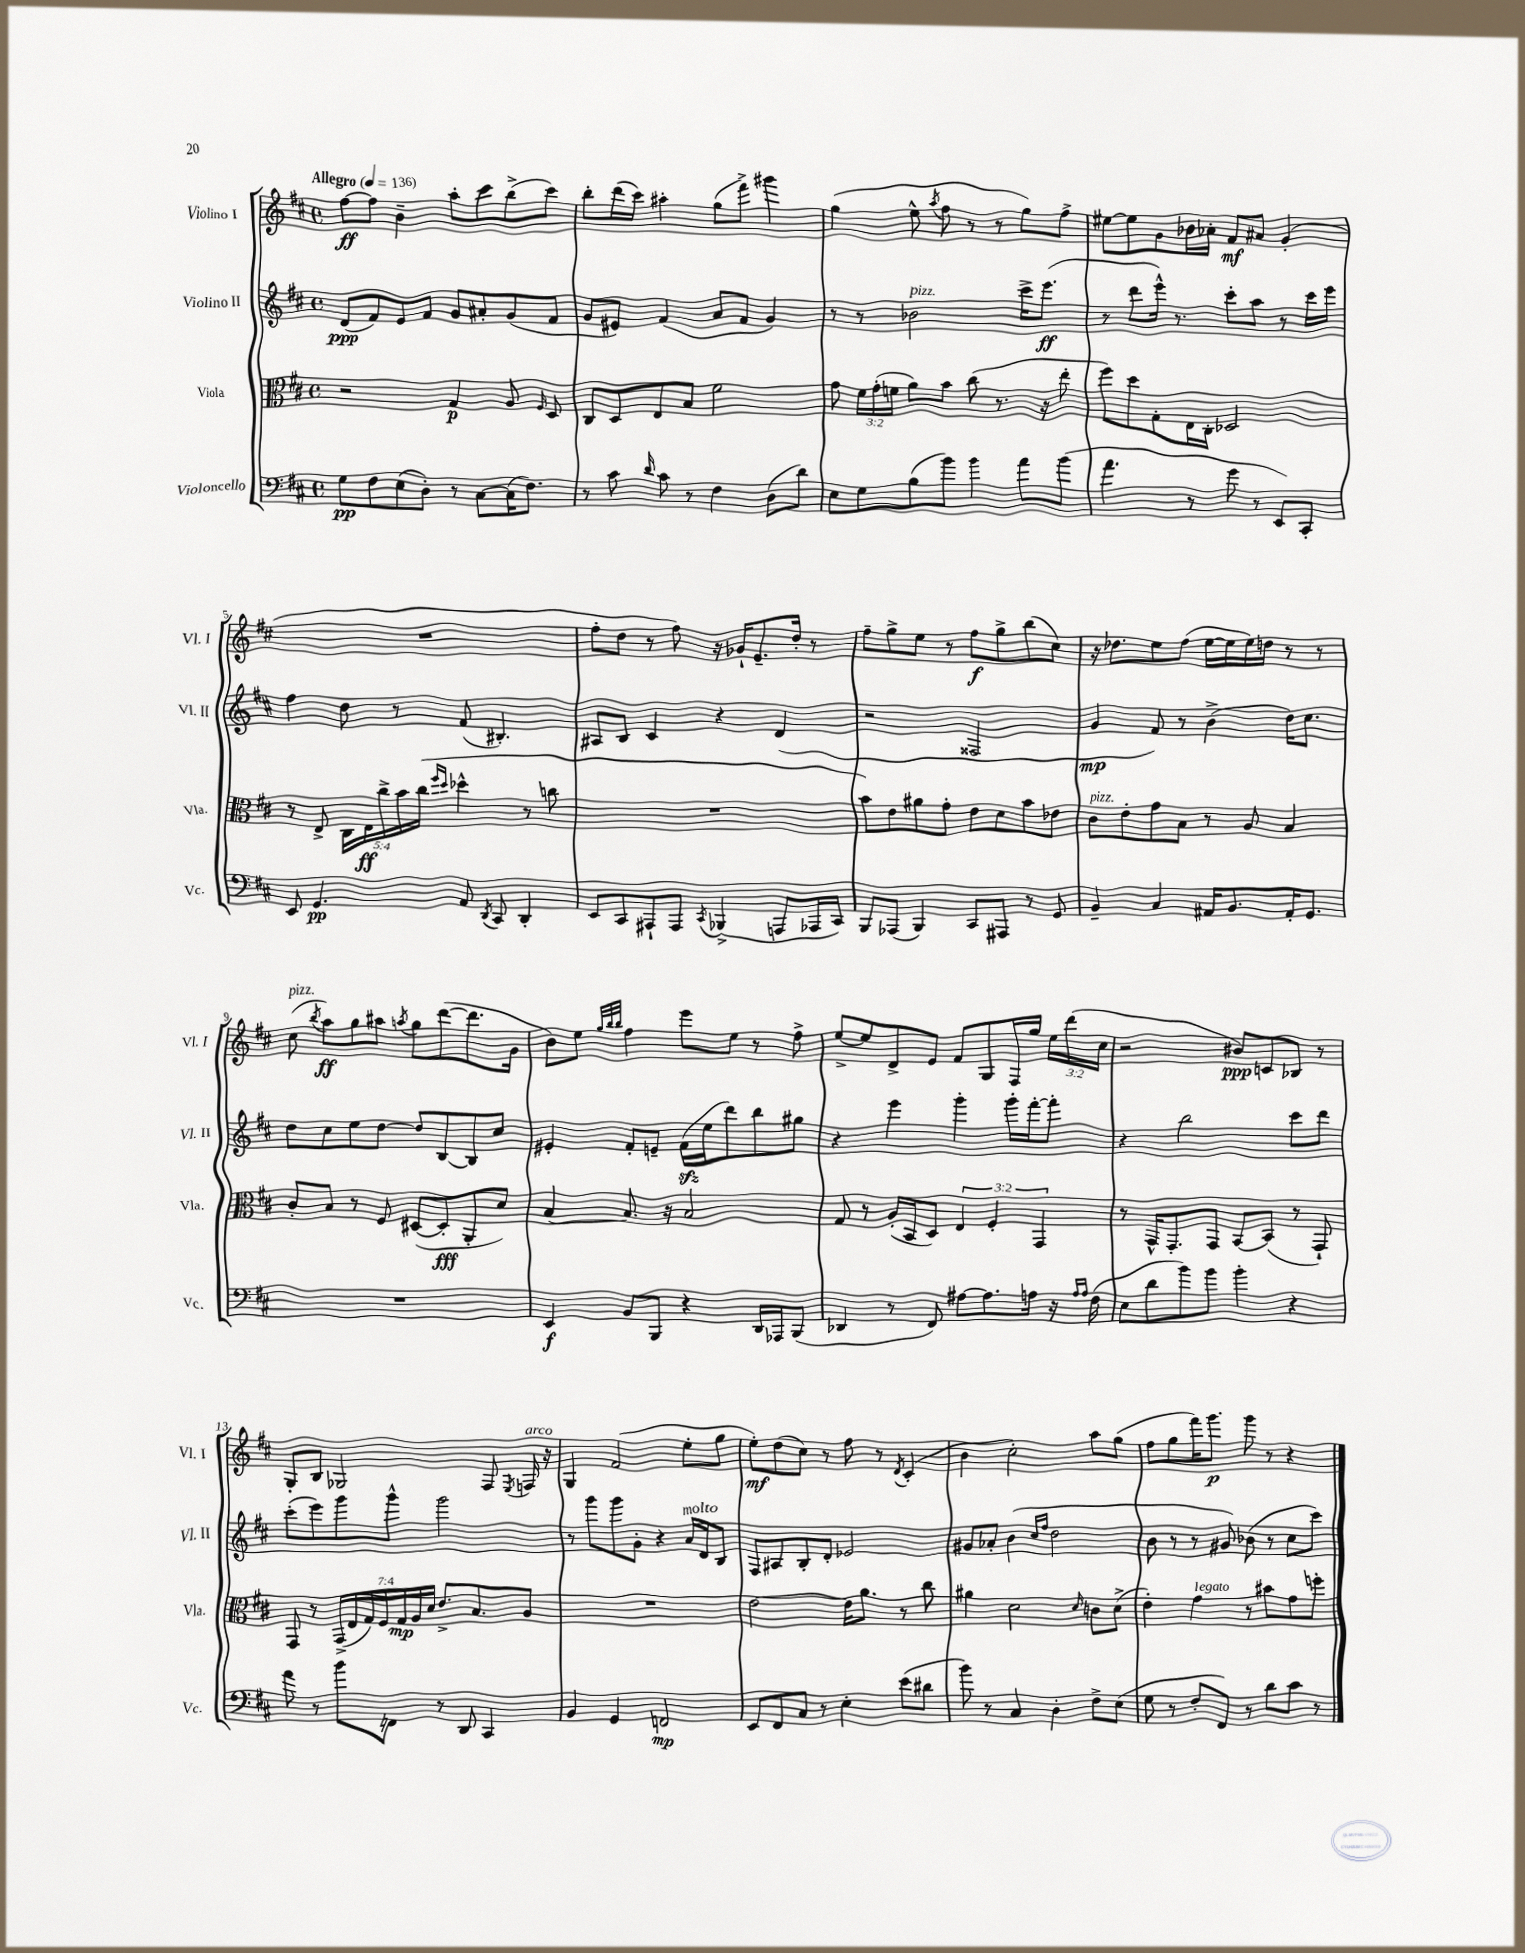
<<
\new StaffGroup <<
\new Staff = "s0" \with { instrumentName = "Violino I" shortInstrumentName = "Vl. I" } {
    \clef treble \key d \major \defaultTimeSignature \time 4/4 \override Staff.TupletNumber.text = #tuplet-number::calc-fraction-text \tempo "Allegro" 4 = 136
    \autoBeamOff fis''8[~\ff fis''8] b'4-- a''8[-. cis'''8 b''8->( cis'''8]) |
    b''8[-. d'''16( cis'''16]) ais''4-. g''8[( fis'''8]->) gis'''4 |
    g''4( e''8-^ \acciaccatura { a''8 } fis''8 r8 r8 g''8[) fis''8]-> |
    eis''8[~ eis''8 g'8 bes'16 aes'16]-. fis'8[\mf ais'8] g'4-.( |
    R1 |
    fis''8[-. d''8] r8 fis''8) r16 ges'16[-! e'8.-- d''16]-. r8 |
    fis''8[-- g''8-> e''8] r8 fis''8[\f g''8-> b''8( cis''8]) |
    r16 des''8.[ e''8 fis''8]( e''16[~ e''16 e''16) d''16] r8 r8 |
    cis''8^\markup { \italic "pizz." }( \acciaccatura { b''8 } a''8[\ff) g''8 ais''8] \acciaccatura { a''8 } g''8[ d'''8~( d'''8. g'16] |
    b'8[) e''8] \grace { g''32[ b''32 b''32] } fis''4 e'''8[ e''8] r8 fis''8-> |
    e''8[~-> e''8 d'8-> e'8] fis'8[ g8 fis16 g''16] \tuplet 3/2 { e''16[ d'''16( cis''16] } |
    r2 bis'8[\ppp) c'8 bes8] r8 |
    g8[-. b8] ges2 fis8 \acciaccatura { e8 } f16^\markup { \italic "arco" } r16 |
    g4 fis'2( e''8[-. g''8] |
    e''8[-.\mf) d''8( cis''8]) r8 fis''8 r8 \acciaccatura { d'8 } cis'4-.( |
    b'4 cis''2-.) a''8[ g''8]( |
    fis''8[ g''8 fis'''16) g'''8.]\p g'''8 r8 r4 \bar "|." |
}
\new Staff = "s1" \with { instrumentName = "Violino II" shortInstrumentName = "Vl. II" } {
    \clef treble \key d \major \defaultTimeSignature \time 4/4
    \autoBeamOff d'8[\ppp( fis'8) e'8 fis'8] g'8[ ais'8-. g'8( fis'8] |
    g'8[ eis'8]) fis'4( a'8[ fis'8] g'4) |
    r8 r8 bes'2^\markup { \italic "pizz." } cis'''16[-> e'''8.]\ff( |
    r8 d'''8[ e'''16]-^) r8. cis'''8[-. a''8] r8 cis'''16[ e'''16] |
    fis''4 d''8 r8 fis'8( bis4.-.) |
    ais8[ b8] cis'4 r4 d'4( |
    r2 fisis2 |
    g'4\mp fis'8) r8 b'4->( d''16[) cis''8.] |
    d''8[ cis''8 e''8 d''8]~ d''8[ b8~ b8 cis''8] |
    eis'4-. fis'8[-. e'8]-- fis'16[\sfz( e''16 d'''8) b''8 gis''8] |
    r4 e'''4 g'''4-. g'''16[-. fis'''16~-. fis'''8]-. |
    r4 b''2 cis'''8[ d'''8] |
    cis'''8[-.( e'''8) g'''8 g'''8]-^ g'''2 |
    r8 g'''8[ g'''8 g'8]-. r4 a'16[^\markup { \italic "molto" } d'16 b8] |
    fis8[ ais8 b8-. d'8]-. ees'2 |
    gis'8[ aes'8]-. b'4( \grace { cis''16[ fis''16] } d''2 |
    b'8 r8 r8 gis'8) bes'8( r8 cis''8[ cis'''8]) \bar "|." |
}
\new Staff = "s2" \with { instrumentName = "Viola" shortInstrumentName = "Vla." } {
    \clef alto \key d \major \defaultTimeSignature \time 4/4 \override Staff.TupletNumber.text = #tuplet-number::calc-fraction-text
    \autoBeamOff r2 g4\p a8 \grace { fis16 } d8 |
    cis8[ d8 e8 b8] fis'2 |
    g'8 \tuplet 3/2 { fis'16[ g'16-.( f'16] } a'8[) b'8] cis''8( r8. r16 e''8-. |
    fis''8[) d''8 g8-. e16 cis16]-. des2 |
    r8 e8-> \tuplet 5/4 { cis16[ e16\ff cis''16-> b'16 cis''16]( } \grace { fis''16[ d''16] } des''4-^ r8 c''8 |
    R1 |
    b'8[) e'8 ais'8 g'8]-. e'8[ d'8 b'8 ees'8] |
    cis'8[^\markup { \italic "pizz." } e'8-. g'8 b8] r8 a8 b4 |
    cis'8[-. b8] r8 fis8 dis8[~( dis8-.\fff a,8-. d'8]) |
    b4~ b8. r16 b2 |
    g8 r8 a16[-.( b,16 d8]) \tuplet 3/2 { e4 fis4-. g,4 } |
    r8 g,16[-^ g,8.-. g,8] b,8[~ b,8]( r8 g,8-!) |
    g,8 r8 \tuplet 7/4 { g,16[->( e16 g16) fis16 g16\mp a16 d'16] } e'8.[-> b8. a8] |
    R1 |
    e'2~ e'16[ a'8.] r8 cis''8 |
    ais'4 d'2 \grace { d'16 } c'8[ d'8]->( |
    e'4-.) g'4^\markup { \italic "legato" } r8 bis'8[ g'8 f''8]-. \bar "|." |
}
\new Staff = "s3" \with { instrumentName = "Violoncello" shortInstrumentName = "Vc." } {
    \clef bass \key d \major \defaultTimeSignature \time 4/4
    \autoBeamOff g8[\pp fis8 e8( d8]-.) r8 cis8[~ cis16( fis8.]) |
    r8 cis'8 \grace { d'16 } cis'8 r8 fis4 d8[( d'8]) |
    e8[ g8 b8( b'8]) b'4 a'8[ b'8]( |
    a'4. r8 g'8 r8 e,8[) cis,8]-. |
    e,8 g,4.\pp a,8 \acciaccatura { d,8 } cis,8 d,4-. |
    e,8[ cis,8 ais,,8-! ais,,8] \acciaccatura { cis,8 } bes,,4->( a,,8[ aes,,16 cis,16]) |
    b,,8[ aes,,8]( b,,4) cis,8[ ais,,8] r8 g,8 |
    b,4-- cis4 ais,16[ b,8. ais,16-. g,8.] |
    R1 |
    e,4\f b,8[ b,,8] r4 d,16[ aes,,16 b,,8]( |
    des,4 r8 fis,8) ais8[~ ais8. a16] r16 \grace { a16[ a16] } fis16( |
    e8[ d'8 b'8) b'8] b'4-. r4 |
    a'8 r8 b'8[ f,8] r8 d,8 cis,4 |
    b,4 g,4 f,2\mp |
    e,8[ fis,8 cis8] r8 e4-. e'8[( dis'8] |
    b'8) r8 cis4 d4-. fis8[-> e8]( |
    g8 r8 fis8[-. fis,8]) r8 d'8[ cis'8] r8 \bar "|." |
}
>>
>>
